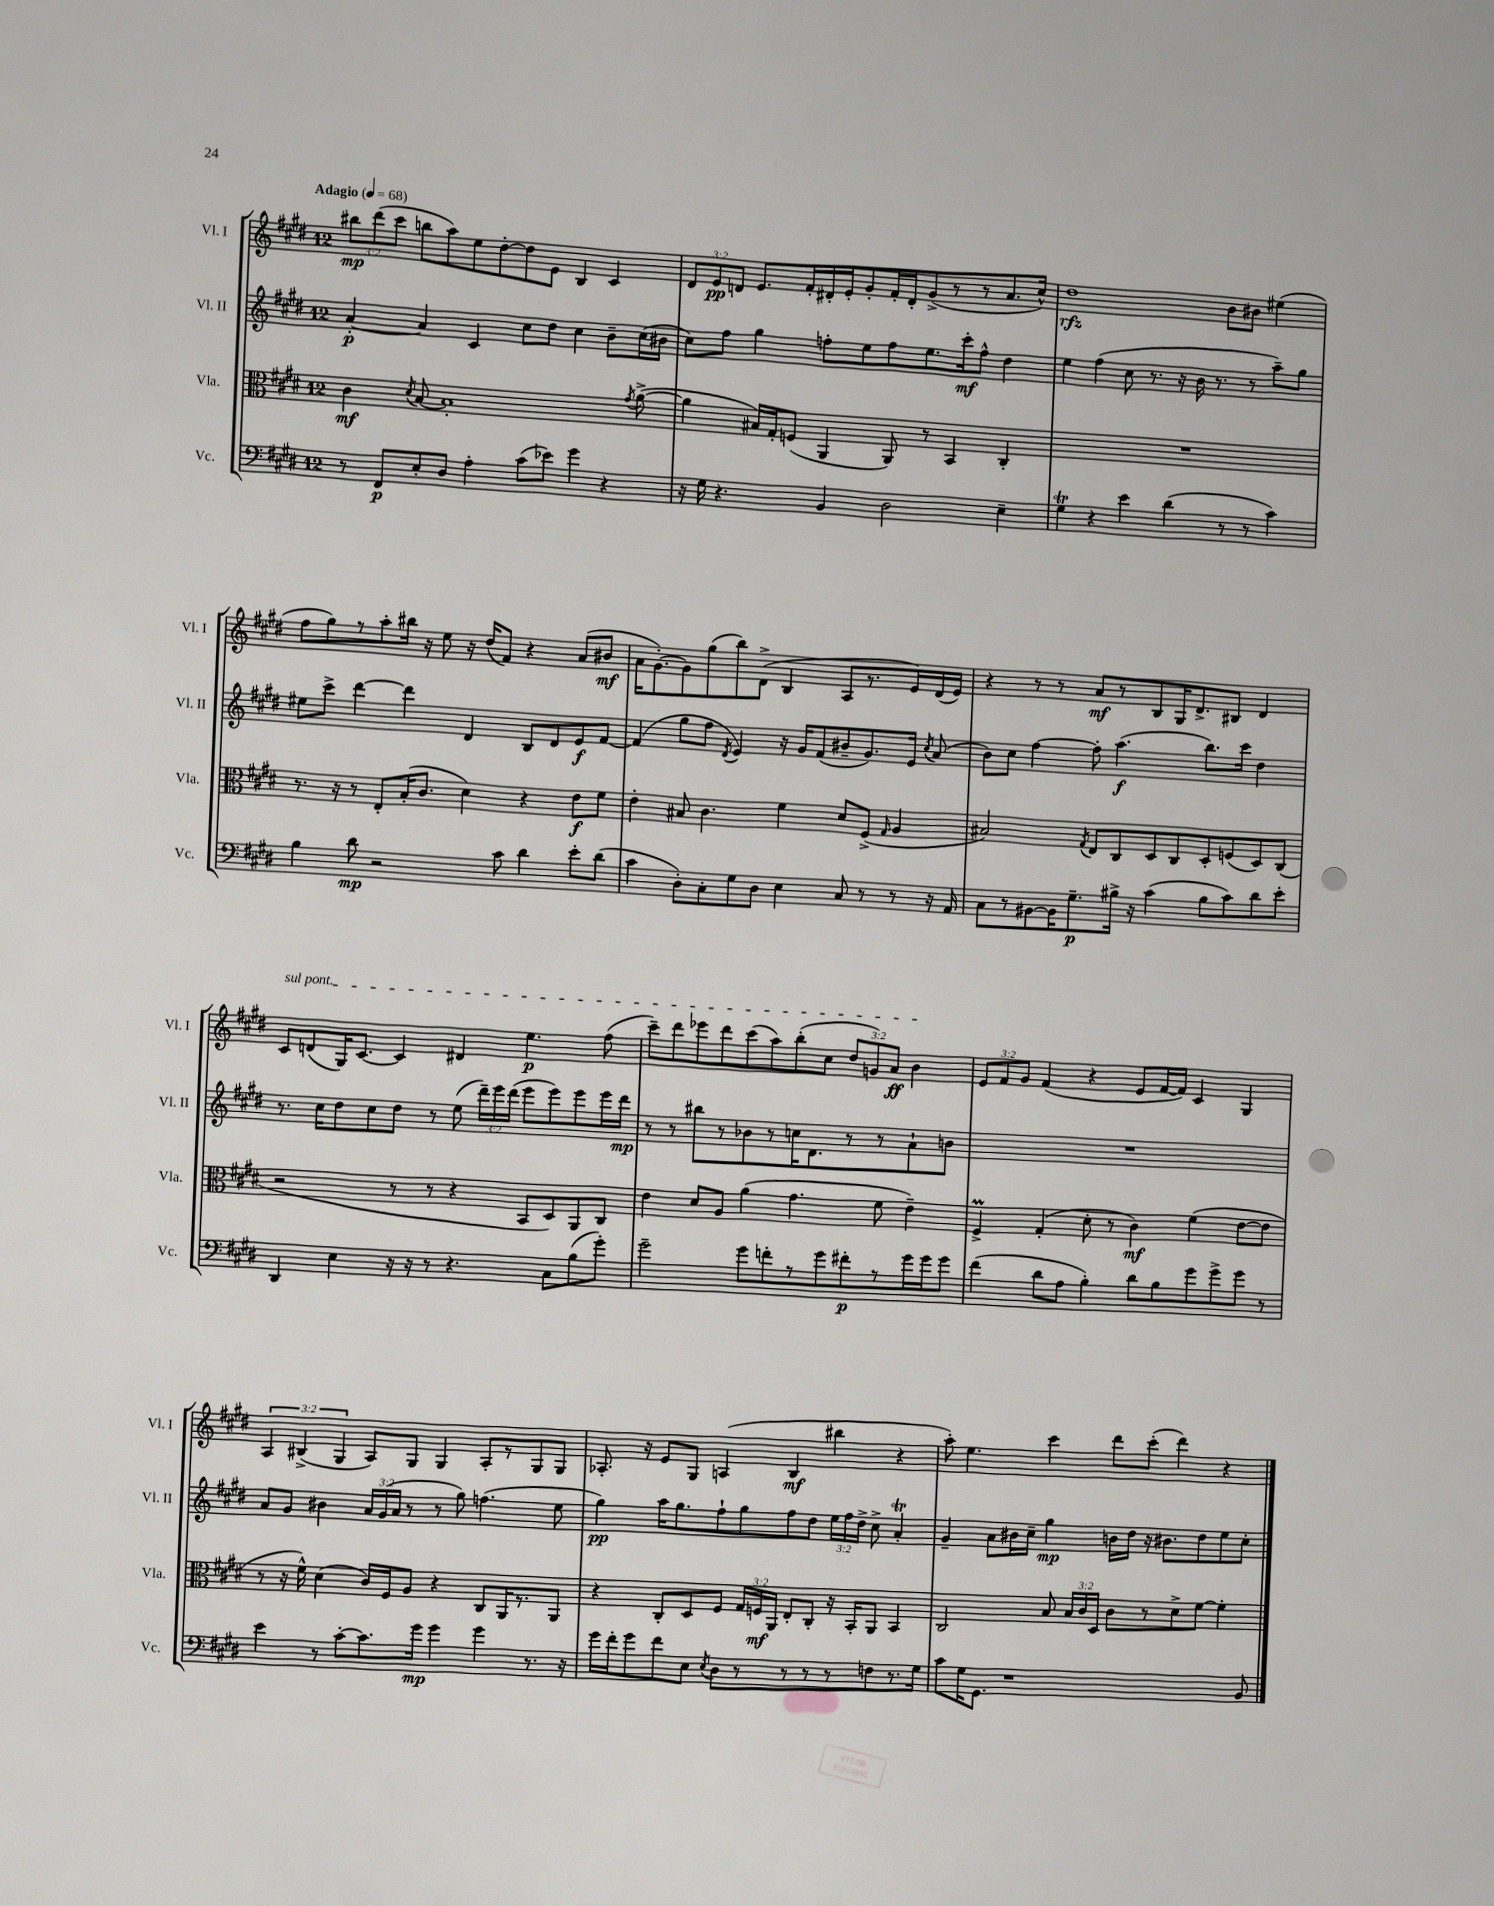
<<
\new StaffGroup <<
\new Staff = "s0" \with { instrumentName = "Vl. I" shortInstrumentName = "Vl. I" } {
    \clef treble \key e \major \once \override Staff.TimeSignature.style = #'single-digit \time 12/8 \override Staff.TupletNumber.text = #tuplet-number::calc-fraction-text \tempo "Adagio" 4 = 68
    \autoBeamOff \tuplet 3/2 { bis''8[\mp dis'''8( cis'''8] } b''8[ a''8) e''8 dis''8~-. dis''8 e'8] b4 cis'4 |
    \tuplet 3/2 { dis'8[ e'8\pp d'8] } e'8.[ fis'16-. dis'16-. e'16-. gis'8-. fis'16-. dis'16-. gis'8->( r8 r8 a'8. cis''16]-^) |
    dis''1\rfz b'8[ bis'8] eis''4( |
    fis''8[ gis''8) r8 a''8-. bis''16] r16 e''8 r16 dis''16[( fis'8]) r4 a'8[( bis'8]\mf |
    a'16[ gis'8.~-.) gis'8 gis''8( b''8) dis'8]->( b4 a8[ r8. e'16) dis'16( e'16]) |
    r4 r8 r8 a'8[\mf r8 b8 gis16 dis'8.-> bis8] dis'4 |
    \once \override TextSpanner.bound-details.left.text = \markup { \italic "sul pont." } cis'8[\startTextSpan d'8( gis16) cis'8.]~ cis'4 dis'4 e''4.\p fis''8( |
    cis'''8[--) dis'''8 ees'''8 dis'''8 cis'''8( a''8) b''8-.( cis''8] \tuplet 3/2 { dis''8[ g'8) a'8]\ff } b'4\stopTextSpan |
    \tuplet 3/2 { e'8[ fis'8 gis'8] } fis'4( r4 e'8[ fis'16~ fis'16]) cis'4 gis4 |
    \tuplet 3/2 { a4 bis4->( gis4 } a8[) gis8] gis4 a8[-. r8 gis8 gis8] |
    aes8.-. r16 e'8[ gis8] a4( b4\mf bis''4 r4 |
    a''8-.) e''4. cis'''4 dis'''8[ cis'''8]-.( dis'''4) r4 \bar "|." |
}
\new Staff = "s1" \with { instrumentName = "Vl. II" shortInstrumentName = "Vl. II" } {
    \clef treble \key e \major \once \override Staff.TimeSignature.style = #'single-digit \time 12/8 \override Staff.TupletNumber.text = #tuplet-number::calc-fraction-text
    \autoBeamOff a'4~-.\p a'4 cis'4 cis''8[ dis''8] cis''4 b'8[-- cis''16( bis'16] |
    cis''8[) fis''8] gis''4 f''8[-. e''8 f''8 e''8. cis'''16-.\mf f''8]-^ dis''4 |
    e''4 fis''4( cis''8 r8. r16 b'16 r8. r8 a''8[--) gis''8] |
    eis''8[ cis'''8]-> dis'''4~ dis'''4 dis'4 b8[ dis'8 e'8\f fis'8]~ |
    fis'4( gis''8[ fis''8] \acciaccatura { dis'8 } e'4) r16 gis'16[ fis'8( bis'8-- gis'8.) e'16] \acciaccatura { cis''8 } a'8( |
    b'8[) cis''8] fis''4~ fis''8-. a''4.\f( b''8.[) cis'''16] dis''4 |
    r8. cis''16[ dis''8 cis''8 dis''8] r8 e''8( \tuplet 3/2 { dis'''16[--) e'''16 dis'''16]( } e'''8[ e'''8) e'''8 e'''16 dis'''16]\mp |
    r8 r8 bis''8[ r8 bes'8 r8 c''16 dis'8. r8 r8 a'8-! b'8] |
    R1. |
    a'8[ gis'8] bis'4 \tuplet 3/2 { a'16[ gis'16( a'16] } r8 r8 gis''8) f''4.( e''8 |
    gis''4\pp) a''16[ gis''8. fis''8-! gis''8 fis''8 dis''8] \tuplet 3/2 { e''16[ fis''16 dis''16]-> } cis''8-> a'4-.\trill |
    gis'4-- a'8[ bis'16 cis''16]-- gis''4\mp b'16[ dis''16] r16 bis'8.[ dis''8 e''8 cis''8]-. \bar "|." |
}
\new Staff = "s2" \with { instrumentName = "Vla." shortInstrumentName = "Vla." } {
    \clef alto \key e \major \once \override Staff.TimeSignature.style = #'single-digit \time 12/8 \override Staff.TupletNumber.text = #tuplet-number::calc-fraction-text
    \autoBeamOff cis'4\mf \acciaccatura { dis'8 } b8~ b1-. \acciaccatura { gis'8 } a'8~->( |
    a'4 bis16[) gis16-. f8]( a,4 a,8) r8 b,4 cis4-. |
    R1. |
    r8. r16 r8 e8[-. b16-.( cis'8.] dis'4) r4 e'8[\f fis'8] |
    e'4-. bis8 cis'4. fis'4 dis'8[ fis8]->( \grace { gis16 } a4 |
    bis2) \acciaccatura { gis8 } e8[ cis8 dis8 cis8 dis8-. f8( dis8) cis8]( |
    r2 r8 r8 r4 b,8[ dis8) a,8 cis8] |
    e'4 dis'8[ a8] a'4( gis'4. fis'8 e'4--) |
    fis4->\prall gis4-.( dis'8-. r8 cis'4\mf) fis'4( e'8[~ e'8] |
    r8 r16 fis'16-^) dis'4( cis'16[) fis16 a8] r4 cis8[ a,16 r8. a,8] |
    r4 cis8[-. dis8 fis8] \tuplet 3/2 { gis16[ f16\mf a,16] } e8[-. cis8]-. r16 b,16[-. a,8] b,4 |
    cis2 b8 \tuplet 3/2 { b16[ cis'16 dis16] } cis'8[ r8 dis'8-> fis'8]~ fis'4-. \bar "|." |
}
\new Staff = "s3" \with { instrumentName = "Vc." shortInstrumentName = "Vc." } {
    \clef bass \key e \major \once \override Staff.TimeSignature.style = #'single-digit \time 12/8
    \autoBeamOff r8 fis,8[\p e8-. dis8] a4-. cis'8[( ees'8]) gis'4 r4 |
    r16 gis16 r4. b,4 dis2 e4-- |
    gis4\trill r4 e'4 dis'4( r8 r8 cis'4) |
    b4 dis'8\mp r2 cis'8 dis'4 e'8[-. dis'8]( |
    cis'4 dis8[-.) cis8-. gis8 dis8] e4 cis8 r8 r8 r16 a,16 |
    cis8[ r8 bis,8~ bis,16 gis8.--\p bis16]-> r16 cis'4( bis8[ cis'8) dis'8 e'8]-. |
    dis,4 e4 r16 r16 r8 r4. cis8[ b8( gis'8]-.) |
    gis'2-- gis'8[ f'8-. r8 gis'8 fis'8-.\p r8 gis'16 gis'16 gis'8] |
    fis'4( dis'8[ a8] b4-.) dis'8[ b8 gis'8 gis'8-> gis'8] r8 |
    e'4 r8 cis'8[~-. cis'8. gis'16]\mp gis'4 gis'4 r8. r16 |
    gis'16[ fis'16-. gis'8 fis'8 e8] \acciaccatura { e8 } dis8[ r8 r8 r8 r8 f8 r8. gis16] |
    cis'8[ gis16 gis,8.] r1 b,8 \bar "|." |
}
>>
>>
\layout { \context { \Score \remove "Bar_number_engraver" } }
